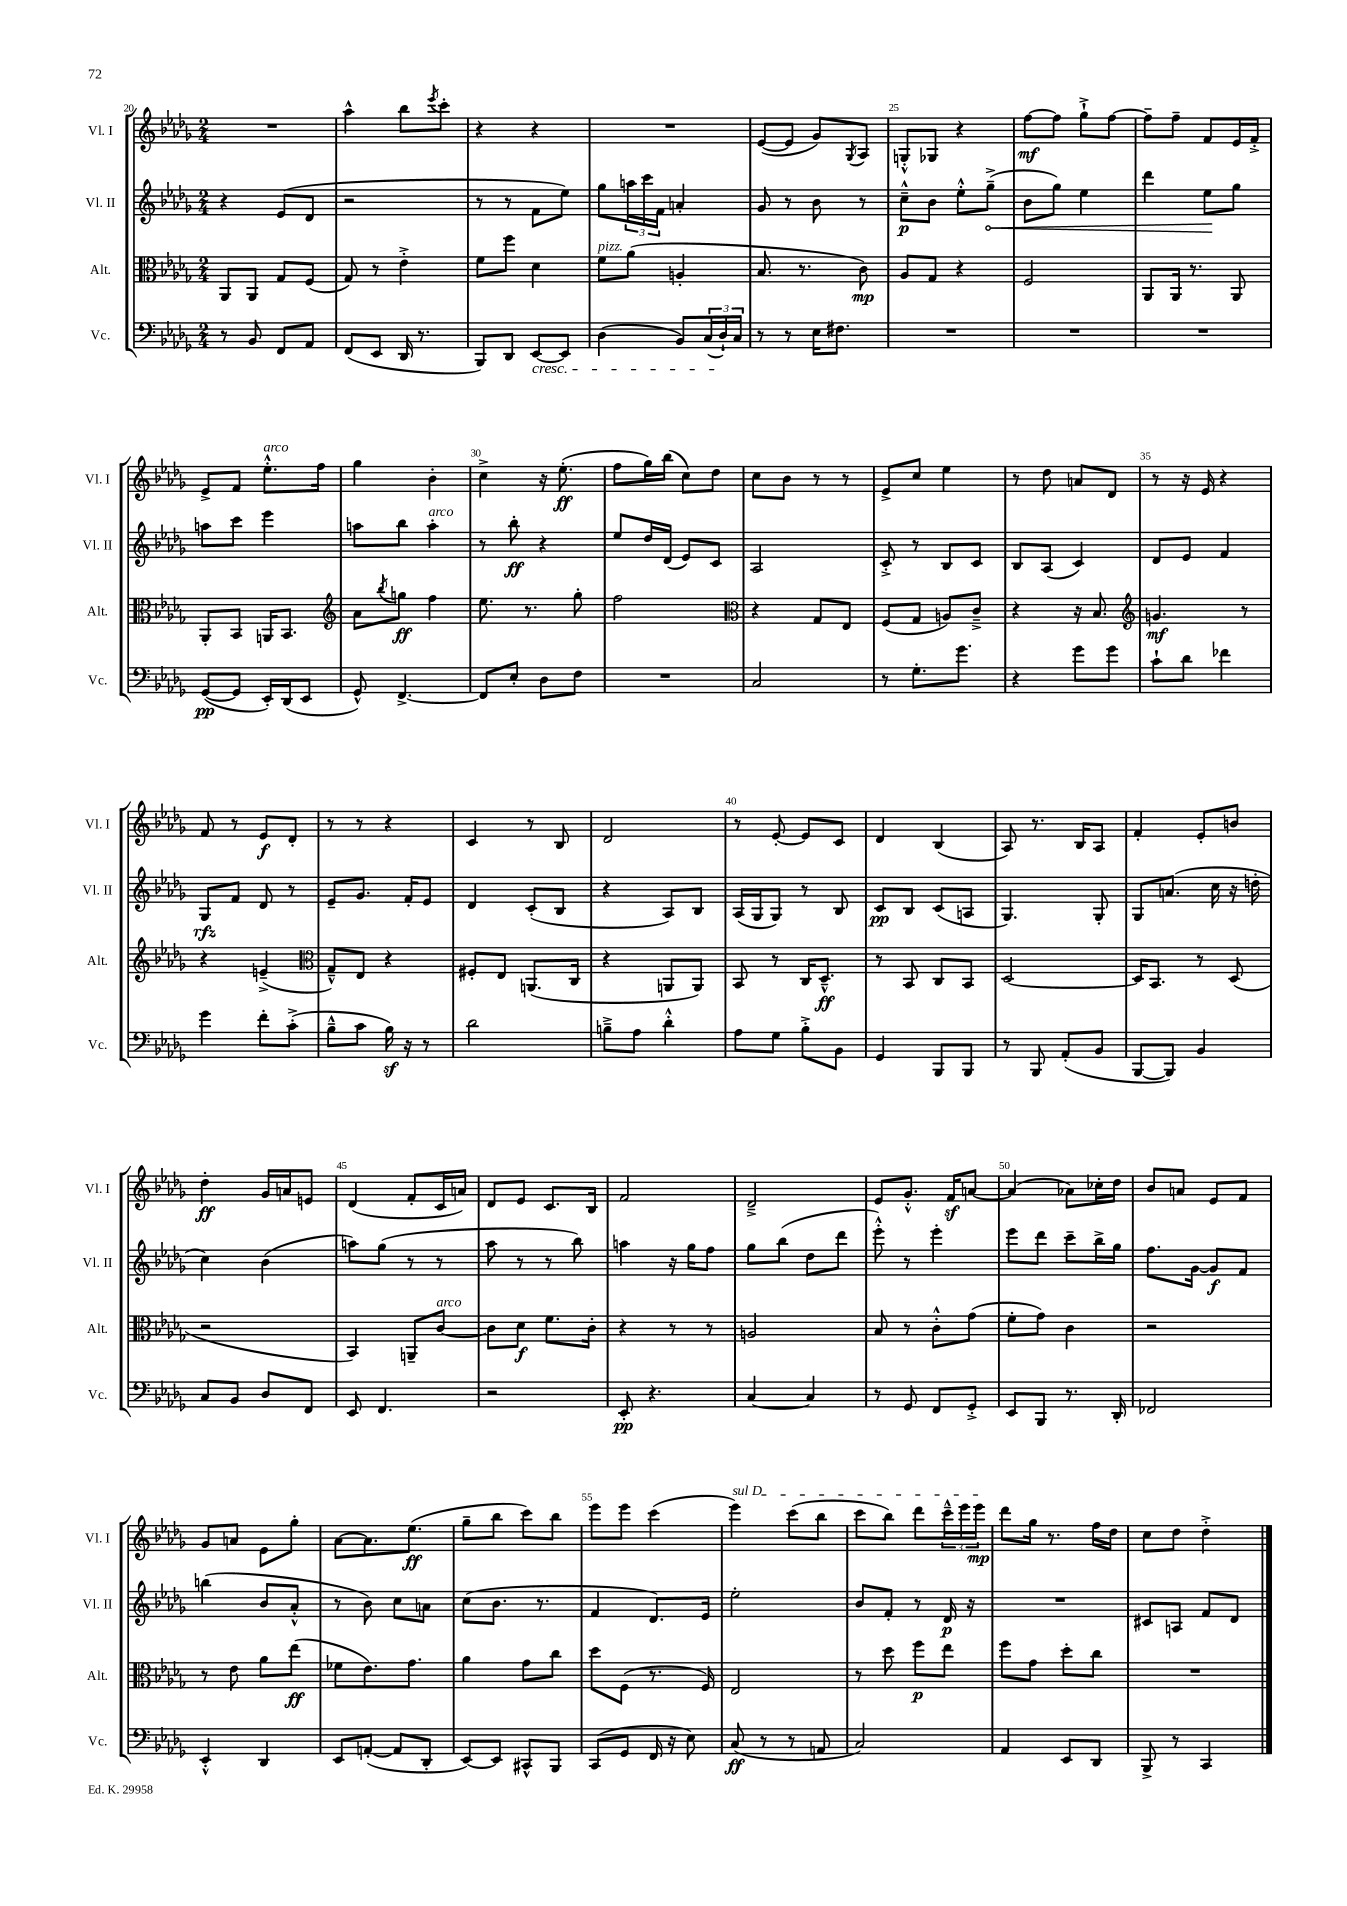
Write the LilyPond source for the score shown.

<<
\new StaffGroup <<
\new Staff = "s0" \with { instrumentName = "Vl. I" shortInstrumentName = "Vl. I" } {
    \clef treble \key des \major \numericTimeSignature \time 2/4
    R2 |
    aes''4-^ bes''8 \acciaccatura { ees'''8 } c'''8-. |
    r4 r4 |
    R2 |
    ees'8~( ees'8 ges'8) \acciaccatura { ges8 } aes8 |
    g8-.-^ ges8 r4 |
    f''8~\mf f''8 ges''8-!-> f''8~ |
    f''8-- f''8-- f'8 ees'16 f'16-.-> |
    ees'8-> f'8 ees''8.-.-^^\markup { \italic "arco" } f''16 |
    ges''4 bes'4-. |
    c''4-> r16 ees''8.-.\ff( |
    f''8 ges''16) bes''16( c''8) des''8 |
    c''8 bes'8 r8 r8 |
    ees'8-> c''8 ees''4 |
    r8 des''8 a'8 des'8 |
    r8 r16 ees'16 r4 |
    f'8 r8 ees'8\f des'8-. |
    r8 r8 r4 |
    c'4 r8 bes8 |
    des'2 |
    r8 ees'8~-. ees'8 c'8 |
    des'4 bes4( |
    aes8) r8. bes16 aes8 |
    f'4-. ees'8-. b'8 |
    des''4-.\ff ges'16 a'16 e'8 |
    des'4( f'8-. c'16 a'16) |
    des'8 ees'8 c'8. bes16 |
    f'2 |
    des'2---> |
    ees'8 ges'8.-.-^ f'16\sf a'8~ |
    a'4( aes'8) ces''16-. des''16 |
    bes'8 a'8 ees'8 f'8 |
    ges'8 a'8 ees'8 ges''8-. |
    aes'8~ aes'8. ees''8.\ff( |
    ges''8-- bes''8 c'''8) bes''8 |
    ees'''8 ees'''8 c'''4( |
    \once \override TextSpanner.bound-details.left.text = \markup { \italic "sul D" } ees'''4\startTextSpan) c'''8( bes''8 |
    c'''8 bes''8) des'''8 \tuplet 3/2 { c'''16---^ ees'''16 ees'''16\mp\stopTextSpan } |
    des'''8 ges''16 r8. f''16 des''16 |
    c''8 des''8 des''4-.-> \bar "|." |
}
\new Staff = "s1" \with { instrumentName = "Vl. II" shortInstrumentName = "Vl. II" } {
    \clef treble \key des \major \numericTimeSignature \time 2/4
    r4 ees'8( des'8 |
    r2 |
    r8 r8 f'8 ees''8) |
    ges''8 \tuplet 3/2 { a''16 c'''16 f'16 } a'4-. |
    ges'8 r8 bes'8 r8 |
    c''8---^\p bes'8 ees''8-.-^ \once \override Hairpin.circled-tip = ##t ges''8--->\<( |
    bes'8 ges''8) ees''4 |
    des'''4 ees''8\! ges''8 |
    a''8 c'''8 ees'''4 |
    a''8 bes''8 a''4-.^\markup { \italic "arco" } |
    r8 bes''8-.\ff r4 |
    ees''8 des''16 des'16( ees'8) c'8 |
    aes2 |
    c'8-.-> r8 bes8 c'8 |
    bes8 aes8( c'4) |
    des'8 ees'8 f'4 |
    ges8\rfz f'8 des'8 r8 |
    ees'8-- ges'8. f'16-. ees'8 |
    des'4 c'8-.( bes8 |
    r4 aes8) bes8 |
    aes16( ges16 ges8) r8 bes8 |
    c'8\pp bes8 c'8( a8 |
    ges4.) ges8-. |
    ges8 a'8.( c''16 r16 d''16-. |
    c''4) bes'4( |
    a''8) ges''8( r8 r8 |
    aes''8 r8 r8 bes''8) |
    a''4 r16 ges''16 f''8 |
    ges''8 bes''8( des''8 des'''8 |
    ees'''8-.-^) r8 ees'''4-. |
    ees'''8 des'''8 c'''8-- bes''16-> ges''16 |
    f''8. ges'16~ ges'8\f f'8 |
    b''4( bes'8 aes'8-.-^ |
    r8 bes'8) c''8 a'8 |
    c''8( bes'8. r8. |
    f'4 des'8.) ees'16 |
    ees''2-. |
    bes'8 f'8-. r8 des'16\p r16 |
    R2 |
    cis'8 a8 f'8 des'8 \bar "|." |
}
\new Staff = "s2" \with { instrumentName = "Alt." shortInstrumentName = "Alt." } {
    \clef alto \key des \major \numericTimeSignature \time 2/4
    aes,8 aes,8 ges8 f8( |
    ges8) r8 ees'4-.-> |
    f'8 f''8 des'4 |
    f'8^\markup { \italic "pizz." } aes'8( a4-. |
    bes8. r8. c'8\mp) |
    aes8 ges8 r4 |
    f2 |
    aes,8 aes,16 r8. aes,8 |
    aes,8-. bes,8 a,16 bes,8. |
    \clef treble aes'8 \acciaccatura { bes''8 } g''8\ff f''4 |
    ees''8. r8. ges''8-. |
    f''2 |
    \clef alto r4 ges8 ees8 |
    f8( ges8 a8) c'8---> |
    r4 r16 bes8. |
    \clef treble g'4.\mf r8 |
    r4 e'4--->( |
    \clef alto ges8---^) ees8 r4 |
    fis8-. ees8 a,8.( c16 |
    r4 a,8 a,8) |
    bes,8 r8 c16 des8.---^\ff |
    r8 bes,8 c8 bes,8 |
    des2~ |
    des16 bes,8. r8 des8( |
    r2 |
    bes,4) a,8-- c'8~^\markup { \italic "arco" } |
    c'8 des'8\f f'8. c'16-. |
    r4 r8 r8 |
    a2 |
    bes8 r8 c'8-.-^ ges'8( |
    f'8-. ges'8) c'4 |
    r2 |
    r8 ees'8 aes'8 ees''8\ff( |
    fes'8 ees'8.) ges'8. |
    aes'4 ges'8 c''8 |
    des''8 f8( r8. f16) |
    ees2 |
    r8 des''8 f''8\p ees''8 |
    f''8 ges'8 des''8-. c''8 |
    R2 \bar "|." |
}
\new Staff = "s3" \with { instrumentName = "Vc." shortInstrumentName = "Vc." } {
    \clef bass \key des \major \numericTimeSignature \time 2/4
    r8 bes,8 f,8 aes,8 |
    f,8( ees,8 des,16 r8. |
    bes,,8) des,8 ees,8~\cresc ees,8 |
    des4( bes,8) \tuplet 3/2 { c16( des16-!\!) c16 } |
    r8 r8 ees16 fis8. |
    R2 |
    R2 |
    R2 |
    ges,8~\pp( ges,8 ees,16-.) des,16( ees,8 |
    ges,8-^) f,4.~-> |
    f,8 ees8-. des8 f8 |
    R2 |
    c2 |
    r8 ges8.-. ges'8. |
    r4 ges'8 ges'8 |
    c'8-! des'8 fes'4 |
    ges'4 f'8-. c'8-.->( |
    bes8---^ c'8 bes16\sf) r16 r8 |
    des'2 |
    b8---> aes8 des'4-.-^ |
    aes8 ges8 bes8-.-> bes,8 |
    ges,4 bes,,8 bes,,8 |
    r8 bes,,8 aes,8-.( bes,8 |
    bes,,8~ bes,,8) bes,4 |
    c8 bes,8 des8 f,8 |
    ees,8 f,4. |
    r2 |
    ees,8-.\pp r4. |
    c4~ c4 |
    r8 ges,8 f,8 ges,8-.-> |
    ees,8 bes,,8 r8. des,16-. |
    fes,2 |
    ees,4-.-^ des,4 |
    ees,8 a,8~-.( a,8 des,8-. |
    ees,8~) ees,8 cis,8-^ bes,,8 |
    c,8( ges,8 f,16 r16 ees8) |
    c8\ff( r8 r8 a,8 |
    c2) |
    aes,4 ees,8 des,8 |
    bes,,8-> r8 c,4 \bar "|." |
}
>>
>>
\layout { \context { \Score currentBarNumber = #20 \override BarNumber.break-visibility = ##(#f #t #t) barNumberVisibility = #(every-nth-bar-number-visible 5) } }
